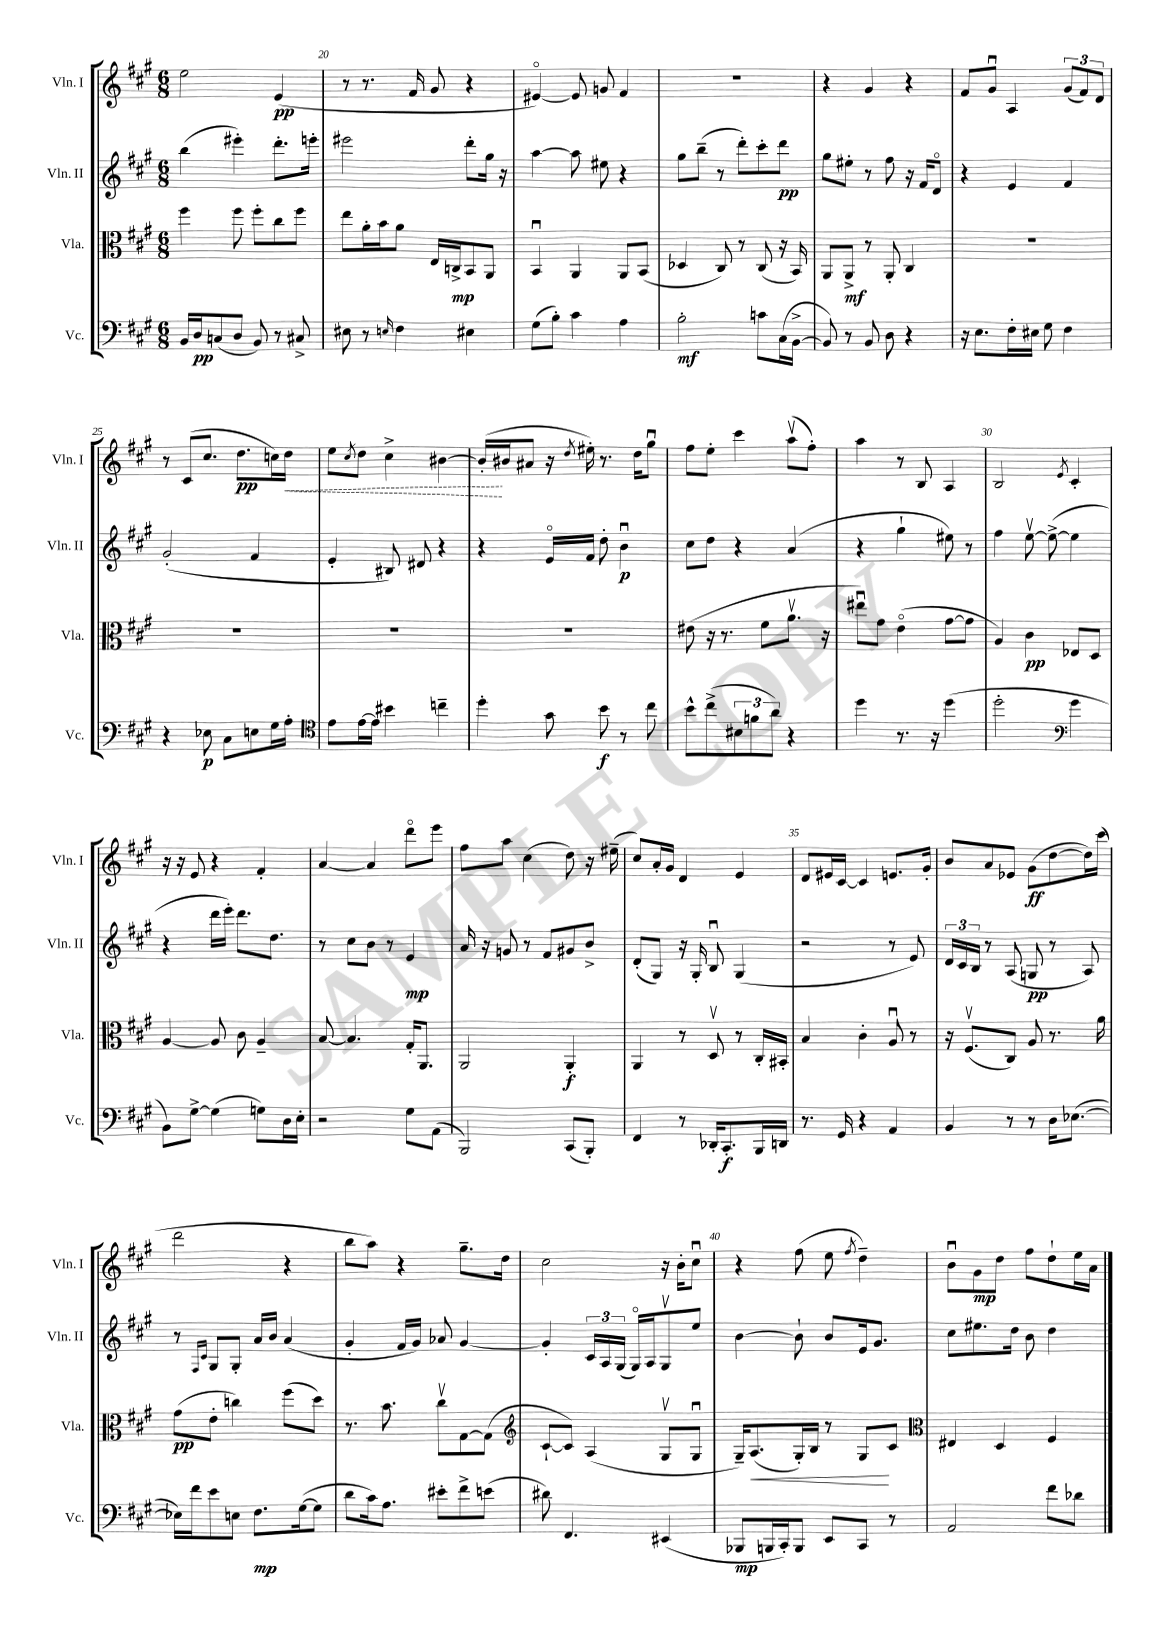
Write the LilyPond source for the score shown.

<<
\new StaffGroup <<
\new Staff = "s0" \with { instrumentName = "Vln. I" shortInstrumentName = "Vln. I" } {
    \clef treble \key a \major \numericTimeSignature \time 6/8
    e''2 e'4\pp( |
    r8 r8. fis'16 gis'8 r4 |
    eis'4~\flageolet) eis'8 g'8 fis'4 |
    R2. |
    r4 gis'4 r4 |
    fis'8 gis'8\downbow a4 \tuplet 3/2 { gis'8( fis'8) d'8 } |
    r8 cis'8( cis''8. d''8.\pp c''16) \once \override Hairpin.style = #'dashed-line d''16\< |
    e''8 \acciaccatura { cis''8 } d''8 cis''4-> bis'4~ |
    bis'16-.\!( bis'16 ais'8 r16 \acciaccatura { d''8 } eis''16-.) r8. d''16 gis''8\downbow |
    fis''8 e''8-. cis'''4 a''8\upbow( fis''8-.) |
    a''4 r8 b8 a4 |
    b2 \acciaccatura { e'8 } cis'4-. |
    r16 r16 e'8 r4 fis'4-. |
    a'4~ a'4 d'''8\flageolet e'''8 |
    fis''8 a''8 cis''4( d''8) r16 eis''16--( |
    cis''8) a'16-. gis'16 d'4 e'4 |
    d'8 eis'16 cis'16~ cis'4 e'8. gis'16-. |
    b'8 a'8 ees'8 gis'8\ff( d''8~ d''16) cis'''16( |
    d'''2 r4 |
    b''8 a''8) r4 gis''8.-- d''16 |
    cis''2 r16 b'16-. cis''8\downbow |
    r4 fis''8( e''8 \acciaccatura { fis''8 } d''4--) |
    b'8\downbow gis'8\mp d''8 fis''8 d''8-! e''16 a'16 \bar "|." |
}
\new Staff = "s1" \with { instrumentName = "Vln. II" shortInstrumentName = "Vln. II" } {
    \clef treble \key a \major \numericTimeSignature \time 6/8
    b''4( eis'''4-.) d'''8.-. e'''16-. |
    eis'''2 d'''8-. gis''16 r16 |
    a''4~ a''8 eis''8 r4 |
    gis''8 b''8--( r8 d'''8-.) cis'''8-. d'''8\pp |
    gis''8 eis''8-. r8 fis''8 r16 fis'16 d'8\flageolet |
    r4 e'4 fis'4 |
    gis'2-.( fis'4 |
    e'4-. bis8) dis'8 r4 |
    r4 e'16\flageolet fis'16 d''8-. b'4\downbow\p |
    cis''8 d''8 r4 a'4( |
    r4 gis''4-! eis''8) r8 |
    fis''4 e''8~\upbow e''8~->( e''4 |
    r4 d'''16 e'''16-.) d'''8. d''8. |
    r8 cis''8 b'8 r8 e'4\mp |
    a'16 r16 g'8 r8 fis'8 gis'8 b'8-> |
    d'8-.( gis8) r16 gis16-. b8\downbow gis4( |
    r2 r8 e'8) |
    \tuplet 3/2 { d'16 cis'16 b16 } r8 a8( g8\pp r8 a8) |
    r8 \grace { fis16 cis'16 } gis8 gis8-. a'16 b'16 a'4( |
    gis'4-. fis'16 gis'16) aes'8 gis'4~ |
    gis'4-. \tuplet 3/2 { cis'16 a16 gis16( } gis16\flageolet) a16 gis8\upbow e''8 |
    b'4~ b'8-! b'8 e'16 gis'8. |
    cis''8 eis''8. d''16 b'8 d''4 \bar "|." |
}
\new Staff = "s2" \with { instrumentName = "Vla." shortInstrumentName = "Vla." } {
    \clef alto \key a \major \numericTimeSignature \time 6/8
    fis''4 fis''8 fis''8-. cis''8 fis''8 |
    e''8 a'16-. b'16 a'8 e16 c16->\mp b,8 a,8 |
    b,4\downbow a,4 a,8 b,8( |
    des4 cis8) r8 cis8( r16 b,16) |
    a,8 a,8->\mf r8 a,8-. cis4 |
    R2. |
    R2. |
    R2. |
    R2. |
    eis'8( r16 r8. fis'8 a'8.\upbow r16 |
    eis''8\downbow) gis'8 e'4\flageolet( gis'8~ gis'8 |
    a4) cis'4\pp ees8 d8 |
    a4~ a8 cis'8 a4-- |
    b8~ b4. gis16-. a,8. |
    a,2 a,4-.\f |
    a,4 r8 d8\upbow r8 cis16-. bis,16-. |
    b4 cis'4-. a8\downbow r8 |
    r16 fis8.\upbow( cis8) a8 r8. a'16 |
    gis'8\pp( e'8-. c''4) fis''8( d''8) |
    r8. b'8. cis''8\upbow gis8~ gis8( |
    \clef treble cis'8~-! cis'8) a4( gis8\upbow gis8\downbow |
    gis16--) a8.\<( gis16-.) b16 r8 gis8\! cis'8 |
    \clef alto eis4 d4 fis4 \bar "|." |
}
\new Staff = "s3" \with { instrumentName = "Vc." shortInstrumentName = "Vc." } {
    \clef bass \key a \major \numericTimeSignature \time 6/8
    b,16 d16\pp c8( d8 b,8) r8 cis8-> |
    eis8 r8 \grace { e16 } fis4 eis4 |
    gis8( b8-.) cis'4 a4 |
    b2-.\mf c'8 cis16( b,16~-> |
    b,8) r8 b,8 d8 r4 |
    r16 e8. fis16-. eis16 gis8 fis4 |
    r4 ees8\p cis8 e8 gis16 a16-. |
    \clef tenor e'8 e'16~ e'16 bis'4 c''4-- |
    d''4-. gis'8 b'8\f r8 cis''8 |
    b'8-^ cis''8->( \tuplet 3/2 { bis8 f'8 a'8) } r4 |
    d''4 r8. r16 d''4( |
    d''2-. \clef bass gis'4 |
    b,8) gis8~-> gis4( g8) d16 e16-. |
    r2 gis8 a,8( |
    b,,2) cis,8( b,,8-.) |
    fis,4 r8 des,16-. cis,8.-.\f b,,16 d,16 |
    r8. gis,16 r4 a,4 |
    b,4 r8 r8 d16 ees8.~( |
    ees16) fis'16 e'8 e8 fis8.\mp gis16~( gis8 |
    d'8 cis'16) a8. eis'8-. fis'8-> e'8( |
    dis'8) fis,4. eis,4( |
    bes,,8\mp b,,16 cis,16-.) b,,8 e,8 cis,8 r8 |
    a,2 fis'8 des'8 \bar "|." |
}
>>
>>
\layout { \context { \Score currentBarNumber = #19 \override BarNumber.break-visibility = ##(#f #t #t) barNumberVisibility = #(every-nth-bar-number-visible 5) } }
